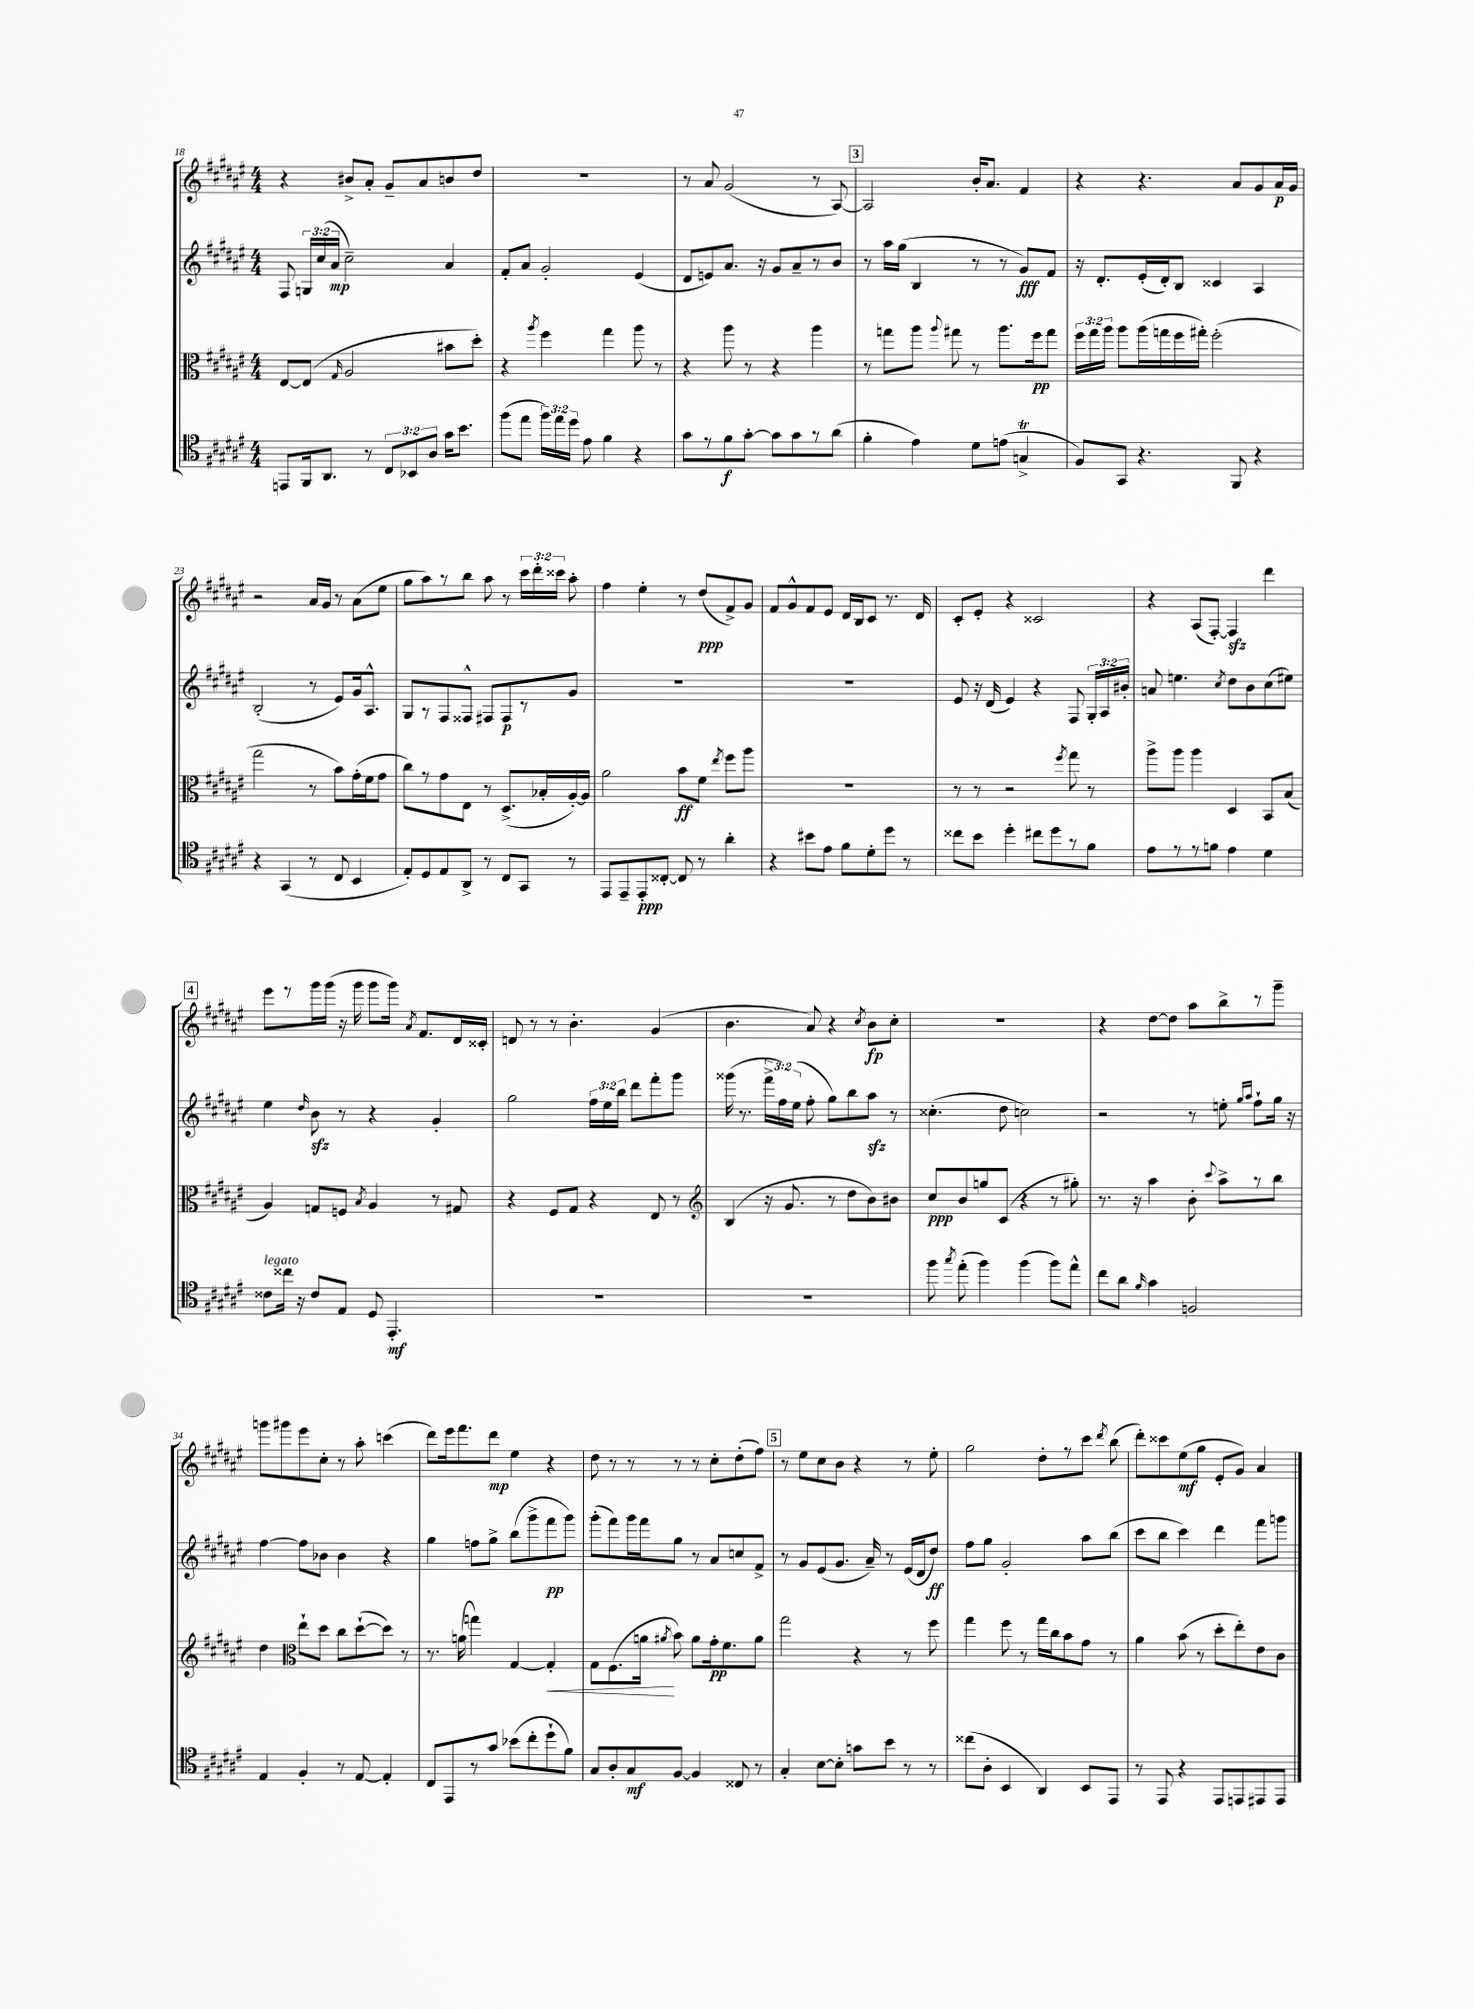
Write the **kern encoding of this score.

**kern	**dynam	**kern	**dynam	**kern	**dynam	**kern	**dynam
*part4	*part4	*part3	*part3	*part2	*part2	*part1	*part1
*staff4	*staff4	*staff3	*staff3	*staff2	*staff2	*staff1	*staff1
*clefC4	*	*clefC3	*	*clefG2	*	*clefG2	*
*k[f#c#g#d#a#e#]	*	*k[f#c#g#d#a#e#]	*	*k[f#c#g#d#a#e#]	*	*k[f#c#g#d#a#e#]	*
*M4/4	*	*M4/4	*	*M4/4	*	*M4/4	*
=18	=18	=18	=18	=18	=18	=18	=18
8EEn/L	.	[8E#/L	.	8F#/	.	4r	.
16FF#/k	.	(8E#/J]	.	24Gn/LL	.	.	.
.	.	.	.	(24cc#/	.	.	.
8.AA#/J	.	.	.	.	.	.	.
.	.	.	.	24a#/JJ	mp	.	.
.	.	16qqG#/	.	.	.	.	.
.	.	2A#/	.	2cc#~\)	.	8b#X^/L	.
8r	.	.	.	.	.	8a#'/J	.
12C#/L	.	.	.	.	.	8g#~/L	.
12BB-X/	.	.	.	.	.	.	.
.	.	.	.	.	.	8a#/	.
12A#/J	.	.	.	.	.	.	.
16g#\KL	.	8b#X\L	.	4a#/	.	8bn/	.
8.b\J	.	.	.	.	.	.	.
.	.	8dd#'\J)	.	.	.	8dd#/J	.
=19	=19	=19	=19	=19	=19	=19	=19
(8ff#\L	.	4r	.	8f#'/L	.	1r	.
8ee#\J	.	.	.	8a#/J	.	.	.
.	.	8qaa#/	.	.	.	.	.
24ff#\LL)	.	4ff#\	.	2g#'/	.	.	.
24ee#\	.	.	.	.	.	.	.
24dd#\JJ	.	.	.	.	.	.	.
8e#\	.	.	.	.	.	.	.
4f#\	.	4gg#\	.	.	.	.	.
4r	.	8aa#\	.	(4e#/	.	.	.
.	.	8r	.	.	.	.	.
=20	=20	=20	=20	=20	=20	=20	=20
8g#\L	.	4r	.	8d#/L	.	8r	.
8r	.	.	.	8en/)	.	8a#/	.
8f#\	f	8aa#\	.	8.a#/J	.	(2g#/	.
[8g#'\J	.	8r	.	.	.	.	.
.	.	.	.	16r	.	.	.
8g#\L]	.	4r	.	8g#/L	.	.	.
8g#\	.	.	.	8a#~/	.	.	.
8r	.	4aa#\	.	8r	.	8r	.
(8a#\J	.	.	.	8b/J	.	[8A#/)	.
!!LO:REH:place=s1:t=3
=21	=21	=21	=21	=21	=21	=21	=21
4f#'\	.	8r	.	8r	.	2A#/]	.
.	.	8ggn\L	.	16aa#\LL	.	.	.
.	.	.	.	(16gg#\JJ	.	.	.
4e#\)	.	8aa#\J	.	4B/	.	.	.
.	.	8qqaa#/	.	.	.	.	.
.	.	8gg#X\	.	.	.	.	.
8d#\L	.	8r	.	8r	.	16b'/KL	.
.	.	.	.	.	.	8.a#/J	.
(8en\J	.	8.aa#\L	.	8r	.	.	.
4GnT^/	.	.	.	8g#/L)	fff	4f#/	.
.	.	16ff#\k	pp	.	.	.	.
.	.	8gg#\J	.	8f#/J	.	.	.
=22	=22	=22	=22	=22	=22	=22	=22
8F#/L)	.	24ff#\LL	.	16r	.	4r	.
.	.	24gg#\	.	.	.	.	.
.	.	.	.	8.d#'/L	.	.	.
.	.	24aa#\JJ	.	.	.	.	.
8GG#/J	.	8aa#\L	.	.	.	.	.
4.r	.	(16aa#\L	.	(16e#'/L	.	4.r	.
.	.	16ggn\	.	16d#'/J)	.	.	.
.	.	16ff#\	.	8B/J	.	.	.
.	.	16gg#X'\JJ)	.	.	.	.	.
.	.	(2ff#'\	.	4c##X/	.	.	.
8FF#/	.	.	.	.	.	8a#/L	.
4r	.	.	.	4A#/	.	8g#/	.
.	.	.	.	.	.	16a#/L	p
.	.	.	.	.	.	16g#/JJ	.
!!LO:LB:g=z
=23	=23	=23	=23	=23	=23	=23	=23
4r	.	2gg#\	.	(2B'/	.	2r	.
(4GG#/	.	.	.	.	.	.	.
8r	.	8r	.	8r	.	16a#/LL	.
.	.	.	.	.	.	16g#/JJ	.
8C#/	.	8b\L)	.	8e#/L)	.	8r	.
4BB/	.	(16g#'\L	.	16g#/k	.	(8a#\L	.
.	.	16f#\J	.	8.A#^^/J	.	.	.
.	.	8g#\J	.	.	.	8ee#\J	.
=24	=24	=24	=24	=24	=24	=24	=24
8E#'/L)	.	8cc#\L)	.	8G#/L	.	8gg#\L	.
8D#/	.	8r	.	8r	.	8aa#\)	.
8E#/	.	8g#\	.	8F#/	.	8r	.
8AA#^/J	.	8E#\J	.	8F##X^^/J	.	8bb\J	.
8r	.	8r	.	8F#X/L	.	8aa#\	.
8C#/L	.	(8.D#^/L	.	8F#/	p	8r	.
8GG#/J	.	.	.	8r	.	24ccc#\LL	.
.	.	.	.	.	.	24ddd#'\	.
.	.	16B-X'/L	.	.	.	.	.
.	.	.	.	.	.	24ccc##X\JJ	.
8r	.	[16A#'/)	.	8g#/J	.	8aa#'\	.
.	.	16A#/JJ]	.	.	.	.	.
=25	=25	=25	=25	=25	=25	=25	=25
8EE#/L	.	2a#\	.	1r	.	4ff#\	.
8EE#~/	.	.	.	.	.	.	.
8EE#'/	ppp	.	.	.	.	4ee#'\	.
[8C##X'/J	.	.	.	.	.	.	.
8C##/]	.	8b\L	ff	.	.	8r	.
8r	.	8f#\J	.	.	.	(8dd#/L	ppp
.	.	8qee#/	.	.	.	.	.
4a#'\	.	8ff#\L	.	.	.	8f#^/)	.
.	.	8aa#\J	.	.	.	8g#/J	.
=26	=26	=26	=26	=26	=26	=26	=26
4r	.	1r	.	1r	.	8f#/L	.
.	.	.	.	.	.	8g#^^/	.
8b#X\L	.	.	.	.	.	8f#/	.
8e#\J	.	.	.	.	.	8e#/J	.
8f#\L	.	.	.	.	.	16d#/LL	.
.	.	.	.	.	.	16B/J	.
8d#'\	.	.	.	.	.	8c#/J	.
8dd#\J	.	.	.	.	.	8.r	.
8r	.	.	.	.	.	.	.
.	.	.	.	.	.	16d#/	.
=27	=27	=27	=27	=27	=27	=27	=27
8cc##X\L	.	8r	.	8e#/	.	8c#'/L	.
8b\J	.	8r	.	16r	.	8e#'/J	.
.	.	.	.	(16d#/	.	.	.
4dd#'\	.	2r	.	4e#/)	.	4r	.
8cc#X\L	.	.	.	4r	.	2c##X/	.
8dd#\	.	.	.	.	.	.	.
.	.	8qff#/	.	.	.	.	.
8r	.	8gg#\	.	8F#/	.	.	.
8f#\J	.	8r	.	24G#'/LL	.	.	.
.	.	.	.	24A#/	.	.	.
.	.	.	.	24b#X'/JJ	.	.	.
=28	=28	=28	=28	=28	=28	=28	=28
8e#\L	.	8aa#^\L	.	8an/	.	4r	.
8r	.	8aa#\J	.	4.een\	.	.	.
8r	.	4aa#\	.	.	.	(8A#/L	.
8fn\J	.	.	.	.	.	[8F#'/J)	.
.	.	.	.	8qcc#/	.	.	.
4e#\	.	4D#/	.	8dd#\L	.	4F#zz/]	.
.	.	.	.	8b\	.	.	.
4d#\	.	8BB/L	.	(8cc#\	.	4ddd#\	.
.	.	(8B/J	.	8ee#X\J)	.	.	.
!!LO:LB:g=z
!!LO:REH:place=s1:t=4
=29	=29	=29	=29	=29	=29	=29	=29
!LO:TX:a:i:t=legato	!	!	!	!	!	!	!
8c##X\L	.	4A#/)	.	4ee#\	.	8eee#\L	.
16cc##X\Jk	.	.	.	.	.	8r	.
16r	.	.	.	.	.	.	.
.	.	.	.	16qqdd#/	.	.	.
8c##/L	.	8Gn/L	.	8bzz\	.	16ggg#\L	.
.	.	.	.	.	.	(16ggg#\JJ	.
8E#/J	.	8Fn/J	.	8r	.	16r	.
.	.	.	.	.	.	16ggg#\	.
.	.	8qB/	.	.	.	.	.
8D#/	.	4A#/	.	4r	.	8ggg#\L	.
4.EE#'/	mf	.	.	.	.	16ggg#\Jk)	.
.	.	.	.	.	.	8qa#/	.
.	.	.	.	.	.	8.f#/L	.
.	.	8r	.	4g#'/	.	.	.
.	.	8G#X/	.	.	.	16d#/L	.
.	.	.	.	.	.	16c##X'/JJ	.
=30	=30	=30	=30	=30	=30	=30	=30
1r	.	4r	.	2gg#\	.	8dn/	.
.	.	.	.	.	.	8r	.
.	.	8F#/L	.	.	.	8r	.
.	.	8G#/J	.	.	.	4.b'\	.
.	.	4r	.	24ff#\LL	.	.	.
.	.	.	.	24ee#\	.	.	.
.	.	.	.	24bb\JJ	.	.	.
.	.	.	.	8ddd#\L	.	.	.
.	.	8E#/	.	8fff#'\	.	(4g#/	.
.	.	8r	.	8ggg#\J	.	.	.
=31	=31	=31	=31	=31	=31	=31	=31
*	*	*clefG2	*	*	*	*	*
1r	.	(4B/	.	(16ggg##X\	.	4.b\	.
.	.	.	.	8.r	.	.	.
.	.	16r	.	24fff#^\LL	.	.	.
.	.	.	.	24ff#\)	.	.	.
.	.	8.g#/	.	.	.	.	.
.	.	.	.	(24ee#\JJ	.	.	.
.	.	.	.	8ff#'\	.	8a#/)	.
.	.	8r	.	8gg#\L)	.	4r	.
.	.	8dd#\L	.	8bb\	.	.	.
.	.	.	.	.	.	8qcc#/	.
.	.	8b\)	.	8aa#zz\J	.	8b\L	fp
.	.	8b#X\J	.	8r	.	8cc#'\J	.
=32	=32	=32	=32	=32	=32	=32	=32
8ff#\	.	8cc#/L	ppp	(4.cc##X'\	.	1r	.
8qgg#/	.	.	.	.	.	.	.
(8ee#'\	.	8b/	.	.	.	.	.
4ff#\)	.	8ggn/	.	.	.	.	.
.	.	(8c#/J	.	8dd#\	.	.	.
(4ff#\	.	4r	.	2ccn\)	.	.	.
8ff#\L)	.	8r	.	.	.	.	.
8ee#^^\J	.	8gg#X'\)	.	.	.	.	.
=33	=33	=33	=33	=33	=33	=33	=33
8cc#\L	.	8.r	.	2r	.	4r	.
8a#\J	.	.	.	.	.	.	.
.	.	16r	.	.	.	.	.
16qqf#/	.	.	.	.	.	.	.
4g#\	.	4aa#\	.	.	.	[8dd#\L	.
.	.	.	.	.	.	8dd#\J]	.
2Fn/	.	8b'\	.	8r	.	8aa#\L	.
.	.	8qqccc#/	.	.	.	.	.
.	.	8aa#^\L	.	8een'\	.	8bb^\	.
.	.	.	.	16qqgg#/LL	.	.	.
.	.	.	.	16qqaa#/JJ	.	.	.
.	.	8r	.	8ff#`\L	.	8r	.
.	.	8bb\J	.	16gg#\Jk	.	8ggg#~\J	.
.	.	.	.	16r	.	.	.
!!LO:LB:g=z
=34	=34	=34	=34	=34	=34	=34	=34
4E#/	.	4dd#\	.	[4ff#\	.	8gggn\L	.
.	.	.	.	.	.	8ggg#X\	.
*	*	*clefC3	*	*	*	*	*
4F#'/	.	8ee#`\L	.	8ff#\L]	.	8eee#\	.
.	.	8dd#\J	.	8b-X\J	.	8cc#'\J	.
8r	.	8cc#\L	.	4b-\	.	8r	.
[8E#/	.	([8dd#`\	.	.	.	8aa#'\	.
4E#'/]	.	8dd#\J])	.	4r	.	(4cccn\	.
.	.	8r	.	.	.	.	.
=35	=35	=35	=35	=35	=35	=35	=35
8C#/L	.	8.r	.	4gg#\	.	8ddd#\L)	.
8EE#/	.	.	.	.	.	16eee#\k	.
.	.	(16an\	.	.	.	8.fff#\	.
8r	.	4ggn\)	.	8ffn\L	.	.	.
8g#/J	.	.	.	8gg#^\J	.	8ddd#\J	mp
(8b-X\L	.	[4G#/	.	(8bb\L	.	4ee#\	.
8cc#'\	.	.	.	8ggg#^\	.	.	.
!	!	!	!LO:HP:b	!	!	!	!
8dd#`\	.	4G#'/]	<	8fff#\	pp	4r	.
8f#\J)	.	.	.	8ggg#\J)	.	.	.
=36	=36	=36	=36	=36	=36	=36	=36
8G#/L	.	8G#\L	.	(8ggg#'\L	.	8dd#\	.
8A#'/	.	(8.F#\	.	8fff#\)	.	8r	.
8G#/	mf	.	.	16ggg#\L	.	8r	.
.	.	16an\Jk	.	16fff#\J	.	.	.
.	.	8qa#X/	.	.	.	.	.
[8F#/J	.	8b\)	[	8gg#\J	.	8r	.
4F#/]	.	8a#\L	.	8r	.	8r	.
.	.	16g#'\k	pp	8a#/L	.	8cc#'\L	.
.	.	8.f#\	.	.	.	.	.
8C##X/	.	.	.	8ccn/	.	(8dd#'\	.
8r	.	8a#\J	.	8f#^/J	.	8ff#\J)	.
!!LO:REH:place=s1:t=5
=37	=37	=37	=37	=37	=37	=37	=37
4G#'/	.	2gg#\	.	8r	.	8r	.
.	.	.	.	8g#/L	.	8ee#\L	.
[8B\L	.	.	.	(8e#/	.	8cc#\	.
8B'\J]	.	.	.	8.g#/J	.	8b\J	.
8gn\L	.	4r	.	.	.	4r	.
.	.	.	.	16a#~/)	.	.	.
8b\J	.	.	.	8r	.	.	.
8r	.	8r	.	(16e#/LL	.	8r	.
.	.	.	.	16d#/J	.	.	.
8r	.	8ff#\	.	8dd#/J)	ff	8ee#'\	.
=38	=38	=38	=38	=38	=38	=38	=38
(8cc##X\L	.	4gg#\	.	8ff#\L	.	2gg#\	.
8A#'\J	.	.	.	8gg#\J	.	.	.
4BB/	.	8ff#\	.	2g#'/	.	.	.
.	.	8r	.	.	.	.	.
4AA#/)	.	16gg#\LL	.	.	.	8dd#'\L	.
.	.	16cc#\J	.	.	.	.	.
.	.	8b\	.	.	.	8r	.
8BB/L	.	8g#\J	.	8aa#\L	.	8ccc#\J	.
.	.	.	.	.	.	8qddd#/	.
8EE#/J	.	8r	.	(8bb\J	.	(8bb\	.
=39	=39	=39	=39	=39	=39	=39	=39
8r	.	4a#\	.	8ccc#\L	.	8ddd#'\L)	.
8EE#/	.	.	.	8bb\J	.	8ccc##X\	.
4r	.	(8b\	.	4ccc#\)	.	(8ee#\	mf
.	.	8r	.	.	.	8gg#\J	.
8EE#/L	.	8dd#'\L	.	4ddd#\	.	8e#'/L	.
8EEn/	.	8ee#'\)	.	.	.	8g#/J)	.
8EE#X/	.	8e#\	.	8fff#\L	.	4a#/	.
8EE#/J	.	8c#\J	.	8gggn\J	.	.	.
==	==	==	==	==	==	==	==
*-	*-	*-	*-	*-	*-	*-	*-
